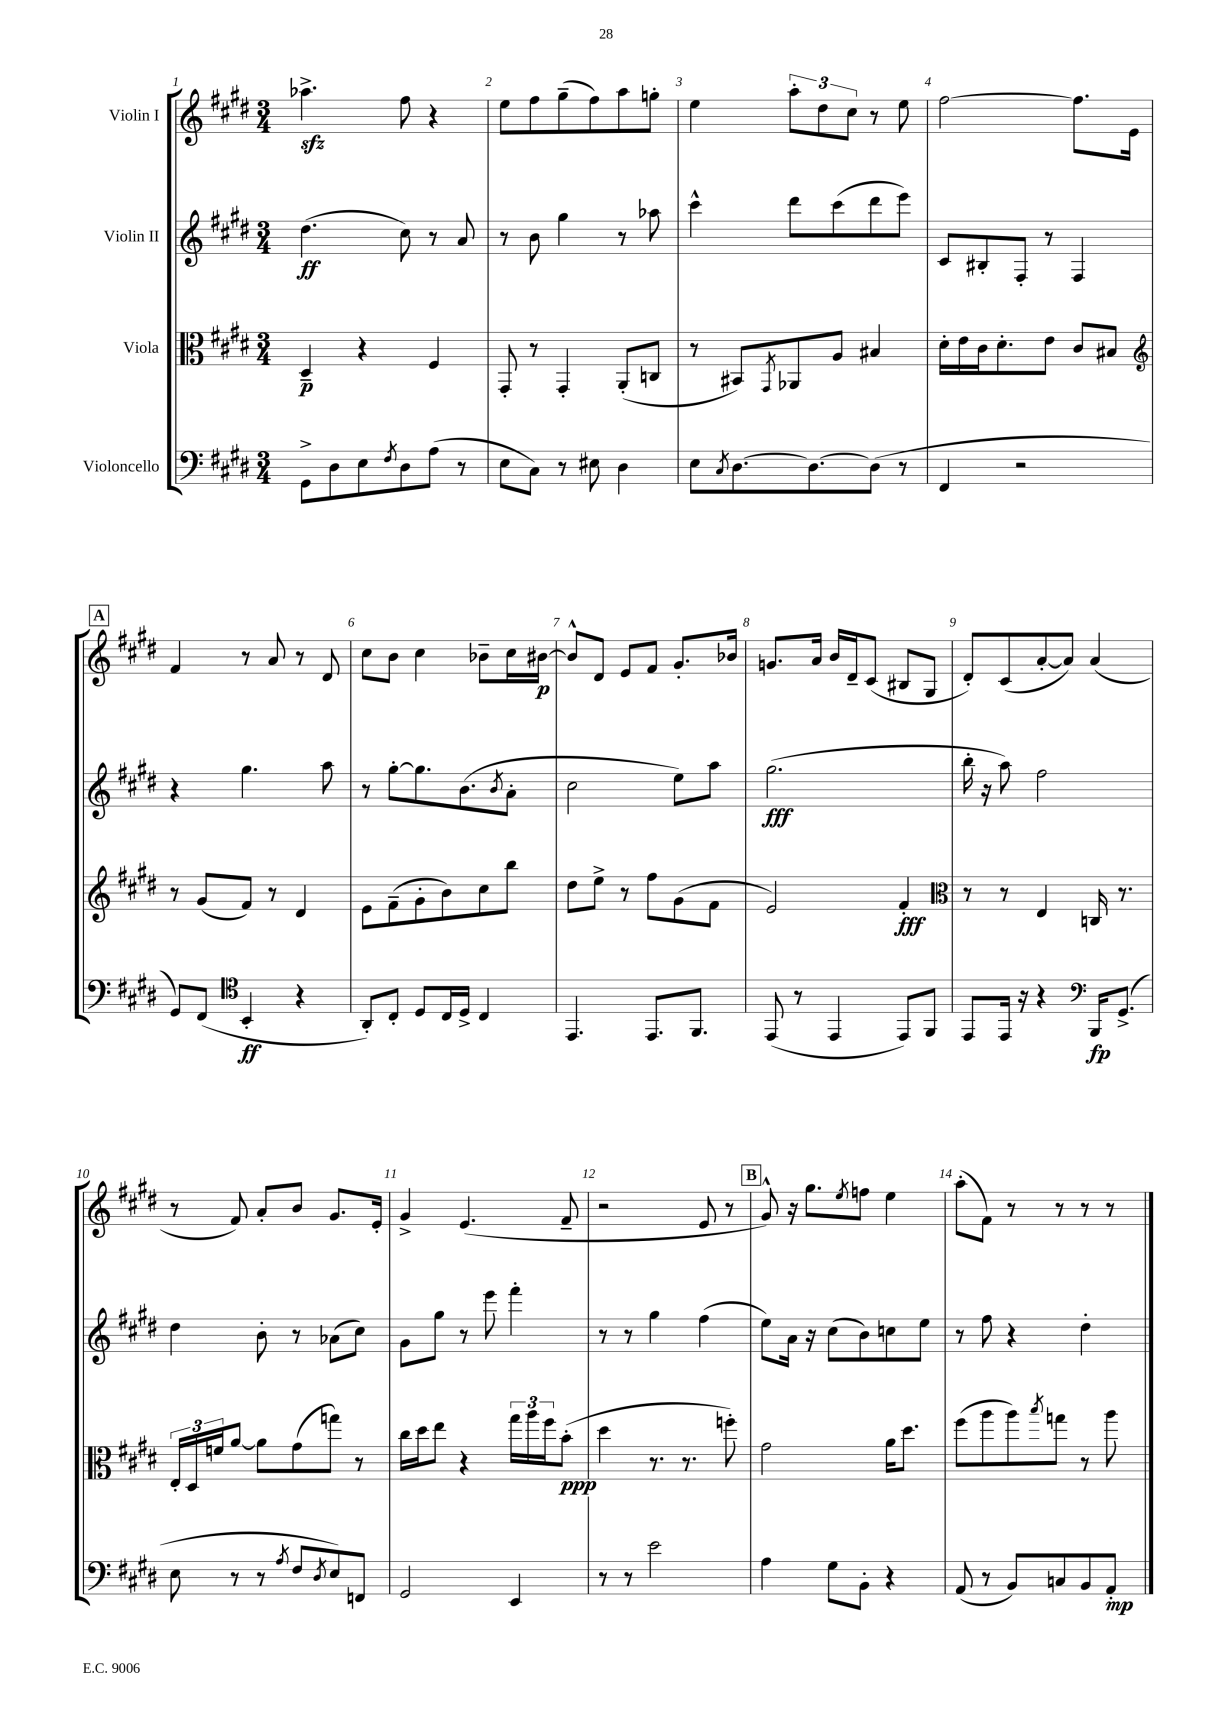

**kern	**kern	**kern	**kern
*staff4	*staff3	*staff2	*staff1
*clefF4	*clefC3	*clefG2	*clefG2
*k[f#c#g#d#]	*k[f#c#g#d#]	*k[f#c#g#d#]	*k[f#c#g#d#]
*M3/4	*M3/4	*M3/4	*M3/4
8GG#^	4D#~	(4.dd#	4.aa-^
8D#	.	.	.
8E	4r	.	.
8qF#	.	.	.
8D#	.	8cc#)	8ff#
(8A	4F#	8r	4r
8r	.	8a	.
=	=	=	=
8E	8GG#'	8r	8ee
8C#)	8r	8b	8ff#
8r	4GG#'	4gg#	(8gg#~
8E#	.	.	8ff#)
4D#	(8AA'	8r	8aa
.	8C	8aa-	8gg'
=	=	=	=
8E	8r	4ccc#^^	4ee
8qC#	.	.	.
[8.D#	8BB#)	.	.
.	8qGG#	.	.
.	8AA-	8ddd#	12aa'
8.D#_	.	.	.
.	.	.	12dd#
.	8A	(8ccc#	.
.	.	.	12cc#
(8D#]	4B#	8ddd#	8r
8r	.	8eee)	8ee
=	=	=	=
4FF#	16d#'	8c#	[2ff#
.	16e	.	.
.	16c#	8B#'	.
.	8.d#'	.	.
2r	.	8F#'	.
.	8e	8r	.
.	8c#	4F#	8.ff#]
.	8B#	.	.
.	.	.	16e
=	=	=	=
*	*clefG2	*	*
8GG#)	8r	4r	4f#
(8FF#	(8g#	.	.
*clefC4	*	*	*
4BB'	8f#)	4.gg#	8r
.	8r	.	8a
4r	4d#	.	8r
.	.	8aa	8d#
=	=	=	=
8AA')	8e	8r	8cc#
8C#'	(8f#~	[8gg#'	8b
8D#	8g#'	8.gg#]	4cc#
16C#	8b)	.	.
16D#^	.	(8.b	.
4C#	8cc#	.	8b-~
.	.	8qb	.
.	8bb	8a'	16cc#
.	.	.	[16b#
=	=	=	=
4.EE	8dd#	2cc#	8b#^^]
.	8ee^	.	8d#
.	8r	.	8e
8.EE	8ff#	.	8f#
.	(8g#	8ee)	8.g#'
8.FF#	.	.	.
.	8f#	8aa	.
.	.	.	16b-
=	=	=	=
(8EE	2e)	(2.gg#	8.g
8r	.	.	.
.	.	.	16a
4EE	.	.	16b
.	.	.	16d#~
.	.	.	(8c#
8EE)	4f#'	.	8B#
8FF#	.	.	8G#
=	=	=	=
*	*clefC3	*	*
8EE	8r	16bb'	8d#')
.	.	16r	.
16EE	8r	8aa)	(8c#
16r	.	.	.
4r	4E	2ff#	[8a'
.	.	.	8a])
*clefF4	*	*	*
16BBB	16C	.	(4a
(8.GG#^	8.r	.	.
=	=	=	=
8E	24E'	4dd#	8r
.	24D#	.	.
.	24f	.	.
8r	[8a	.	8f#)
8r	8a]	8b'	8a'
8qA	.	.	.
8F#	(8g#	8r	8b
8qD#	.	.	.
8E)	8gg)	(8a-	8.g#
8FF	8r	8cc#)	.
.	.	.	16e'
=	=	=	=
2GG#	16cc#	8g#	4g#^
.	16dd#	.	.
.	8ee	8gg#	.
.	4r	8r	(4.e
.	.	8eee	.
4EE	24gg#	4fff#'	.
.	24aa	.	.
.	24ff#	.	.
.	(8b'	.	8f#~
=	=	=	=
8r	4dd#	8r	2r
8r	.	8r	.
2e	8.r	4gg#	.
.	8.r	.	.
.	.	(4ff#	8e
.	8ff')	.	8r
=	=	=	=
4A	2g#	8ee)	8g#^^)
.	.	16a	16r
.	.	16r	8.gg#
8G#	.	(8cc#	.
.	.	.	8qee
8BB'	.	8b)	8ff
4r	16a	8cc	4ee
.	8.dd#	.	.
.	.	8ee	.
=	=	=	=
(8AA	(8ff#	8r	(8aa'
8r	8aa	8ff#	8f#)
8BB)	8aa)	4r	8r
.	8qbb	.	.
8C	8gg	.	8r
8BB	8r	4dd#'	8r
8AA'	8aa	.	8r
==	==	==	==
*-	*-	*-	*-
